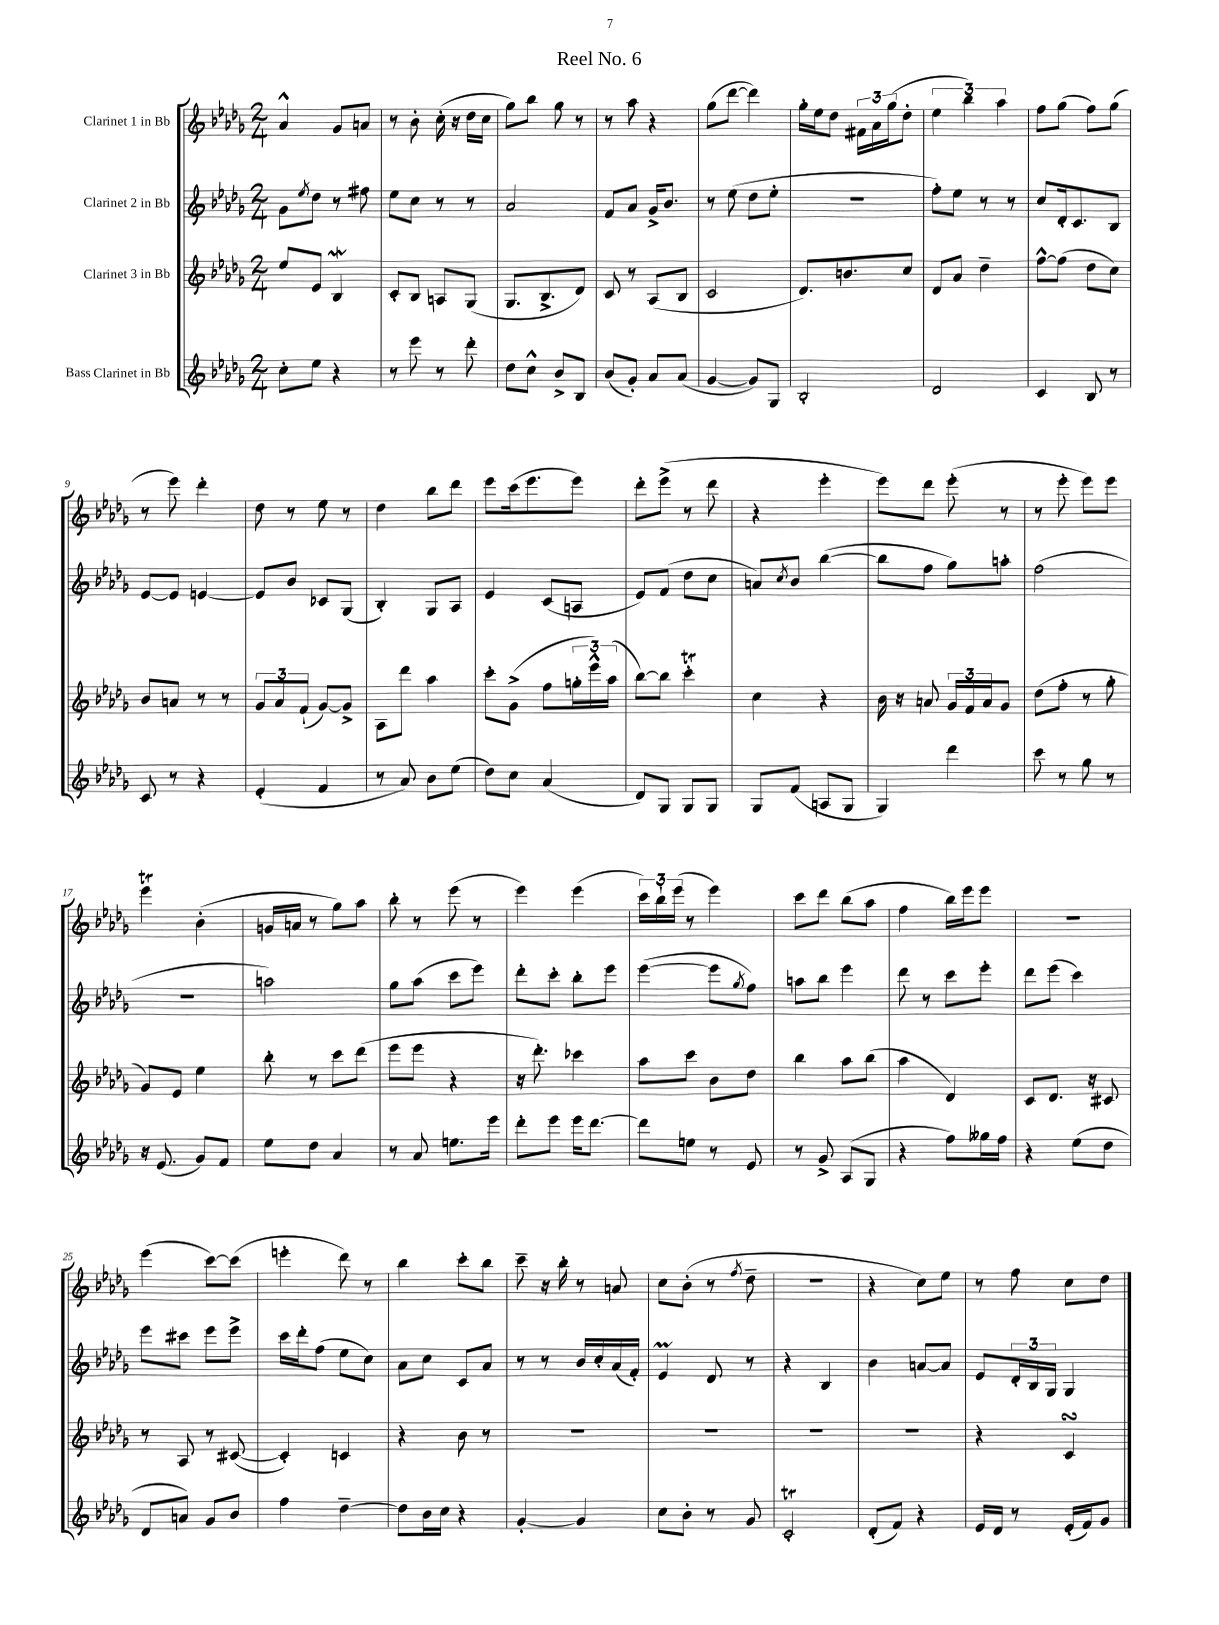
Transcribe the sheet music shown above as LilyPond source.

\header { title = "Reel No. 6" }
<<
\new StaffGroup <<
\new Staff = "s0" \with { instrumentName = "Clarinet 1 in Bb" } {
    \clef treble \key des \major \numericTimeSignature \time 2/4
    aes'4-^ ges'8 a'8 |
    r8 bes'8-. c''16-.( r16 des''16 c''16 |
    ges''8) bes''8 ges''8 r8 |
    r8 aes''8 r4 |
    ges''8( des'''8~ des'''4) |
    ges''16-. ees''16 des''8 \tuplet 3/2 { fis'16 aes'16 ges''16( } des''8-. |
    \tuplet 3/2 { ees''4 bes''4) aes''4 } |
    f''8 ges''8( f''8) ges''8( |
    r8 ees'''8) des'''4-. |
    des''8 r8 ees''8 r8 |
    des''4 bes''8 des'''8 |
    ees'''8 c'''16( ees'''8. ees'''8) |
    des'''8-. ees'''8->( r8 des'''8 |
    r4 ees'''4-. |
    ees'''8) des'''8 ees'''8-.( r8 |
    r8 ees'''8-. ees'''8) ees'''8 |
    ees'''4\trill bes'4-.( |
    g'16 a'16 r8 ges''8) aes''8 |
    bes''8-. r8 ees'''8( r8 |
    ees'''4) ees'''4( |
    \tuplet 3/2 { c'''16) bes''16-! ees'''16( } r8 ees'''4) |
    c'''8 des'''8 bes''8( aes''8 |
    f''4 bes''16) ees'''16 ees'''8 |
    r2 |
    ees'''4( c'''8~) c'''8( |
    e'''4-. des'''8) r8 |
    bes''4 c'''8-. bes''8 |
    c'''8-- r16 bes''16-. r8 a'8 |
    c''8 bes'8-.( r8 \acciaccatura { f''8 } des''8-- |
    R2 |
    r4 c''8) ees''8 |
    r8 f''8 c''8 des''8 \bar "|." |
}
\new Staff = "s1" \with { instrumentName = "Clarinet 2 in Bb" } {
    \clef treble \key des \major \numericTimeSignature \time 2/4
    ges'8 \acciaccatura { ees''8 } des''8 r8 fis''8 |
    ees''8 c''8 r8 r8 |
    aes'2 |
    f'8 aes'8 ges'16-> bes'8. |
    r8 ees''8( des''8 ees''8-. |
    r2 |
    f''8-.) ees''8 r8 r8 |
    c''8 des'16-. c'8. bes8 |
    ees'8~ ees'8 e'4~ |
    e'8 bes'8 ces'8 ges8( |
    bes4-.) ges8 aes8 |
    ees'4 c'8( a8 |
    ees'8) f'8( des''8 c''8 |
    a'8) \acciaccatura { c''8 } bes'8 bes''4~( |
    bes''8 f''8 ges''8) a''8-. |
    f''2( |
    r2 |
    a''2) |
    ges''8 aes''8( c'''8 ees'''8) |
    des'''8-. c'''8-. bes''8-. ees'''8 |
    ees'''4~( ees'''8 \acciaccatura { ges''8 } f''8) |
    a''8 bes''8 ees'''4 |
    des'''8 r8 c'''8 ees'''8-. |
    des'''8 ees'''8( c'''4) |
    ees'''8 cis'''8 ees'''8 ees'''8-> |
    c'''16 des'''16-. f''8( ees''8 c''8) |
    aes'8 c''8 c'8 aes'8 |
    r8 r8 bes'16 c''16-. aes'16( f'16-.) |
    ees'4\prall des'8 r8 |
    r4 bes4 |
    bes'4 a'8~ a'8 |
    ees'8 \tuplet 3/2 { des'16-. bes16 ges16 } ges4 \bar "|." |
}
\new Staff = "s2" \with { instrumentName = "Clarinet 3 in Bb" } {
    \clef treble \key des \major \numericTimeSignature \time 2/4
    ees''8 ees'8 bes4\mordent |
    c'8-. bes8 a8 ges8( |
    ges8. bes8.-> des'8) |
    c'8 r8 aes8( bes8 |
    c'2 |
    des'8.) b'8. c''8 |
    des'8 aes'8 des''4-- |
    f''8~-^ f''8( des''8 c''8) |
    bes'8 a'8 r8 r8 |
    \tuplet 3/2 { ges'8 aes'8 f'8-!( } ges'8~) ges'8-> |
    aes8 des'''8 aes''4 |
    c'''8-. ges'8->( f''8 \tuplet 3/2 { g''16-. ees'''16-^) aes''16( } |
    bes''8~) bes''8 c'''4-.\trill |
    c''4 r4 |
    bes'16 r16 a'8 \tuplet 3/2 { ges'16 f'16 a'16 } ges'8 |
    des''8( f''8-. r8 ges''8-. |
    ges'8) ees'8 ees''4 |
    bes''8-. r8 c'''8 des'''8( |
    ees'''8 ees'''8 r4 |
    r16 des'''8.-.) ces'''4 |
    aes''8 c'''8 bes'8 des''8 |
    bes''4 aes''8 bes''8( |
    aes''4 des'4) |
    c'8 des'8. r16 cis'8 |
    r8 aes8 r8 cis'8~( |
    cis'4-.) c'4 |
    r4 bes'8 r8 |
    R2 |
    R2 |
    R2 |
    R2 |
    r4 c'4\turn \bar "|." |
}
\new Staff = "s3" \with { instrumentName = "Bass Clarinet in Bb" } {
    \clef treble \key des \major \numericTimeSignature \time 2/4
    c''8-. ees''8 r4 |
    r8 ees'''8 r8 des'''8-. |
    des''8 c''8-^ bes'8-> bes8 |
    bes'8( ges'8-.) aes'8 aes'8( |
    ges'4~ ges'8) ges8 |
    bes2-. |
    des'2 |
    c'4 bes8 r8 |
    c'8 r8 r4 |
    ees'4-.( f'4 |
    r8 aes'8) bes'8 ees''8( |
    des''8) c''8 aes'4( |
    des'8) ges8 ges8 ges8 |
    ges8 f'8( a8 ges8 |
    ges4) des'''4 |
    c'''8 r8 ges''8 r8 |
    r16 ees'8.( ges'8) f'8 |
    ees''8 des''8 aes'4 |
    r8 aes'8 e''8. ees'''16 |
    des'''8-. ees'''8 ees'''16 des'''8.~ |
    des'''8 e''8 r8 ees'8 |
    r8 ges'8-> aes8( ges8 |
    r4 f''8) geses''16 f''16 |
    r4 ees''8( des''8 |
    des'8 a'8) ges'8 bes'8 |
    f''4 des''4~-- |
    des''8 bes'16 c''16 r4 |
    ges'4~-. ges'4 |
    c''8 bes'8-. r8 ges'8 |
    c'2-.\trill |
    des'8-.( f'8) r4 |
    ees'16 des'16 r8 ees'16-.( f'16) ges'8 \bar "|." |
}
>>
>>
